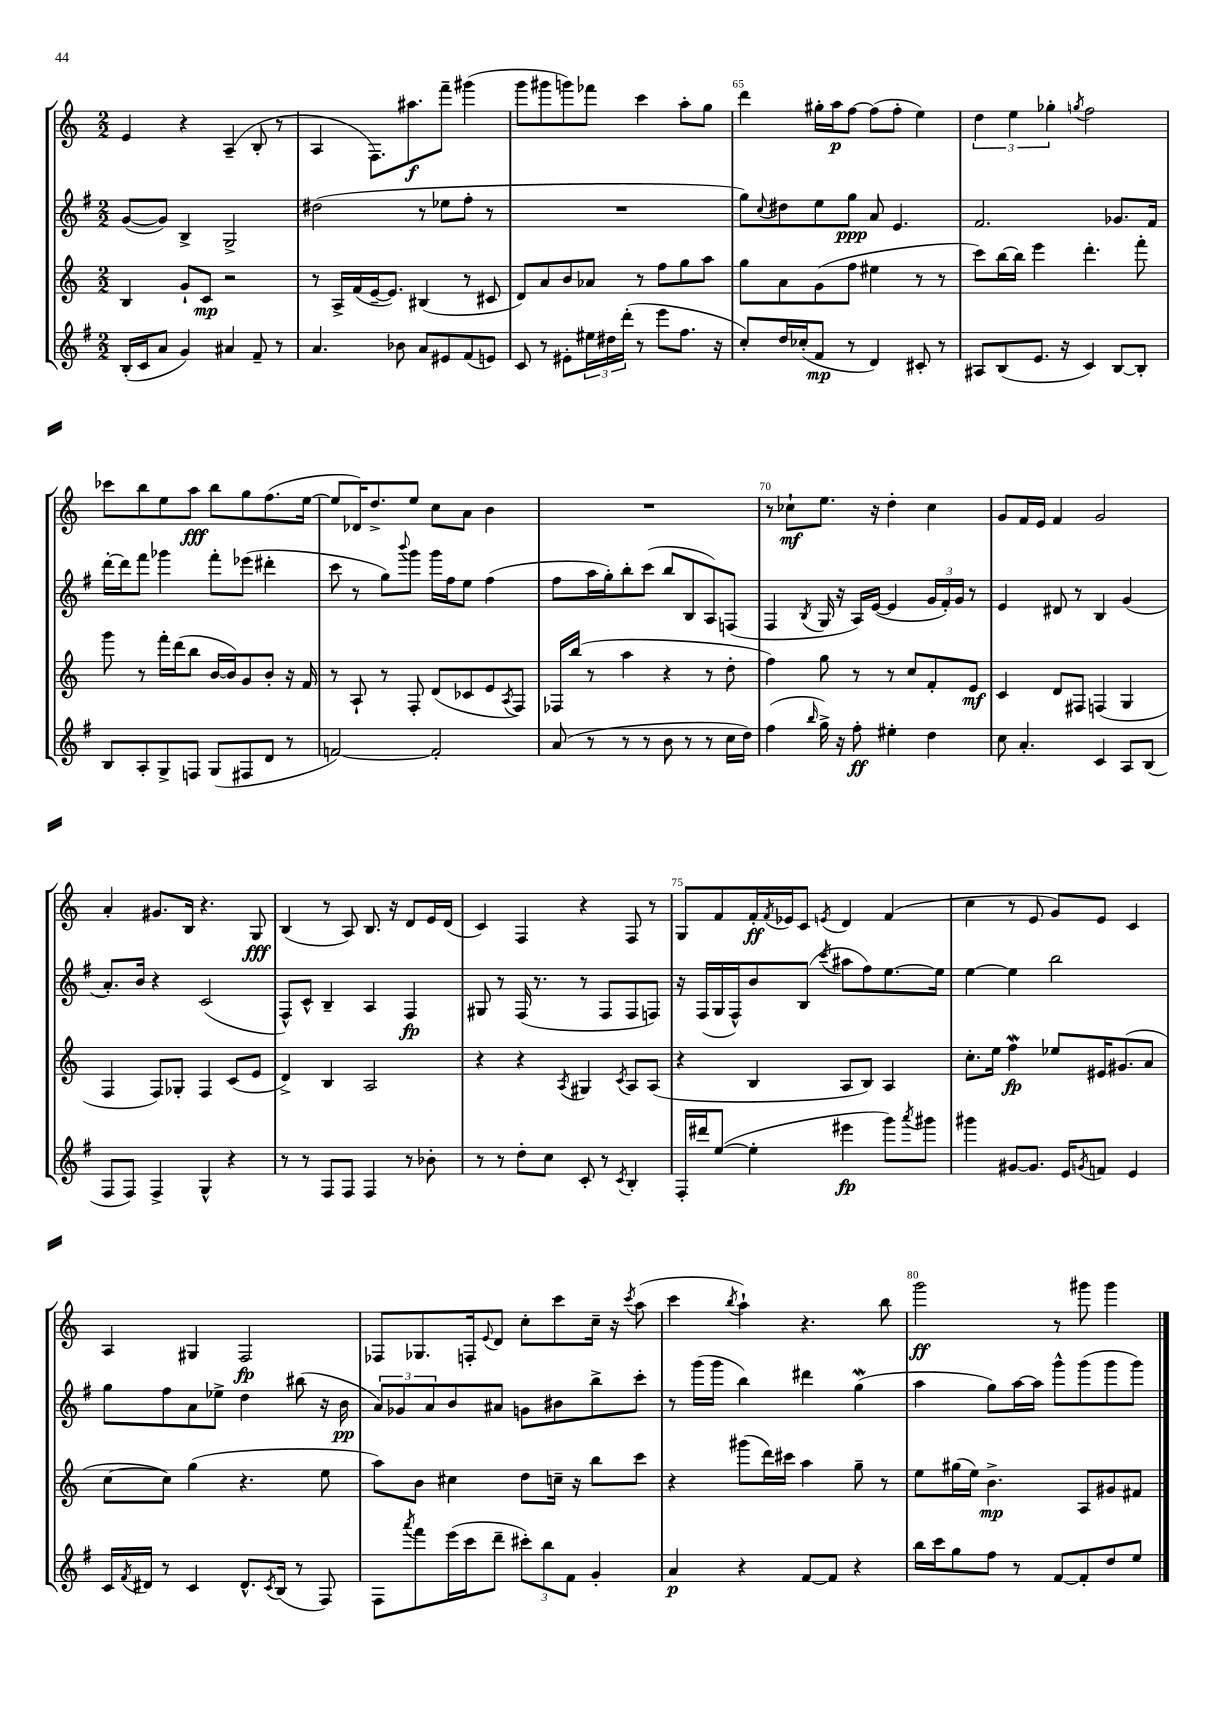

**kern	**dynam	**kern	**dynam	**kern	**dynam	**kern	**dynam
*part4	*part4	*part3	*part3	*part2	*part2	*part1	*part1
*staff4	*staff4	*staff3	*staff3	*staff2	*staff2	*staff1	*staff1
*clefG2	*	*clefG2	*	*clefG2	*	*clefG2	*
*k[f#]	*	*k[]	*	*k[f#]	*	*k[]	*
*M2/2	*	*M2/2	*	*M2/2	*	*M2/2	*
=62	=62	=62	=62	=62	=62	=62	=62
(16B'/LL	.	4B/	.	([8g/L	.	4e/	.
16c/J	.	.	.	.	.	.	.
8a/J	.	.	.	8g/J])	.	.	.
4g/)	.	8g`/L	.	4B^/	.	4r	.
.	.	8c/J	mp	.	.	.	.
4a#X/	.	2r	.	2G^/	.	(4A~/	.
8f#~/	.	.	.	.	.	8B'/	.
8r	.	.	.	.	.	8r	.
=63	=63	=63	=63	=63	=63	=63	=63
4.a/	.	8r	.	(2dd#X\	.	4A/	.
.	.	16A^/LL	.	.	.	.	.
.	.	(16f/	.	.	.	.	.
.	.	[16e~/J	.	.	.	8.F\L)	.
.	.	8.e/J])	.	.	.	.	.
8b-X\	.	.	.	.	.	.	.
.	.	.	.	.	.	8.aa#X\	f
8a/L	.	(4B#X/	.	8r	.	.	.
8e#X/	.	.	.	8ee-X\L	.	8fff~\J	.
(8f#/	.	8r	.	8ff#'\J	.	(4ggg#X\	.
8en/J)	.	8c#X/	.	8r	.	.	.
=64	=64	=64	=64	=64	=64	=64	=64
8c/	.	8d/L)	.	1r	.	8ggg\L	.
8r	.	8a/	.	.	.	8ggg#X\	.
8e#X'\L	.	8b/	.	.	.	8gggn\)	.
24ee#X\L	.	8a-X/J	.	.	.	8fff-X\J	.
24dd#X\	.	.	.	.	.	.	.
(24ddd'\JJ	.	.	.	.	.	.	.
8r	.	8r	.	.	.	4ccc\	.
8eee\L	.	8ff\L	.	.	.	.	.
8.ff#\J	.	8gg\	.	.	.	8aa'\L	.
.	.	8aa\J	.	.	.	8gg\J	.
16r	.	.	.	.	.	.	.
=65	=65	=65	=65	=65	=65	=65	=65
8cc'/L)	.	8gg\L	.	8gg\L)	.	4ddd\	.
.	.	.	.	8qqcc/	.	.	.
16dd/L	.	8a\	.	8dd#X\	.	.	.
(16cc-X'/J	.	.	.	.	.	.	.
8f#/J	mp	(8g\	.	8ee\	.	16gg#X'\LL	.
.	.	.	.	.	.	16aa\J	p
8r	.	8ff\J	.	8gg\J	ppp	[8ff\J	.
4d/)	.	4ee#X\	.	8a/	.	(8ff\L]	.
.	.	.	.	4.e/	.	8ff'\J	.
8c#X'/	.	8r	.	.	.	4ee\)	.
8r	.	8r	.	.	.	.	.
=66	=66	=66	=66	=66	=66	=66	=66
8A#X/L	.	8ccc\L)	.	2.f#/	.	6dd\	.
(8B/	.	[16bb\L	.	.	.	.	.
.	.	.	.	.	.	6ee\	.
.	.	16bb\JJ]	.	.	.	.	.
8.e/J	.	4eee\	.	.	.	.	.
.	.	.	.	.	.	6gg-X'\	.
16r	.	.	.	.	.	.	.
.	.	.	.	.	.	8qggn/	.
4c/)	.	4.ddd'\	.	.	.	2ff\	.
[8B/L	.	.	.	8.g-X/L	.	.	.
8B'/J]	.	8fff'\	.	.	.	.	.
.	.	.	.	16f#/Jk	.	.	.
!!LO:LB:g=z
=67	=67	=67	=67	=67	=67	=67	=67
8B/L	.	8ggg\	.	[16ddd'\LL	.	8ccc-X\L	.
.	.	.	.	16ddd\J]	.	.	.
8A'/	.	8r	.	8fff#\J	.	8bb\	.
8G^/	.	16fff'\LL	.	4ggg-X\	.	8ee\	.
.	.	(16ddd\J	.	.	.	.	.
8Fn/J	.	8bb\J	.	.	.	8aa\J	fff
(8G/L	.	[16b/LL	.	8fff#'\L	.	8bb\L	.
.	.	16b/J])	.	.	.	.	.
8F#X/	.	8g/	.	(8eee-X\J	.	8gg\	.
8d/J	.	8b'/J	.	4ddd#X'\	.	(8.ff\	.
8r	.	16r	.	.	.	.	.
.	.	16f/	.	.	.	[16ee\Jk	.
=68	=68	=68	=68	=68	=68	=68	=68
[2fn/)	.	8r	.	8ccc\	.	8ee/L]	.
.	.	8A`/	.	8r	.	16d-X/K)	.
.	.	.	.	.	.	8.dd^/	.
.	.	8r	.	8gg\L)	.	.	.
.	.	.	.	8qqbbb/	.	.	.
.	.	8F'/	.	8ggg\J	.	8ee/J	.
2f'/]	.	(8d/L	.	16ggg\LL	.	8cc\L	.
.	.	.	.	16ff#\J	.	.	.
.	.	8c-X/	.	8ee\J	.	8a\J	.
.	.	8e/	.	(4ff#\	.	4b\	.
.	.	8qA/	.	.	.	.	.
.	.	8F/J)	.	.	.	.	.
=69	=69	=69	=69	=69	=69	=69	=69
(8a/	.	16F-X/LL	.	8ff#\L	.	1r	.
.	.	(16bb/JJ	.	.	.	.	.
8r	.	8r	.	16aa\L	.	.	.
.	.	.	.	16gg'\J)	.	.	.
8r	.	4aa\	.	8bb'\	.	.	.
8r	.	.	.	(8ccc\J	.	.	.
8b\	.	4r	.	8bb/L	.	.	.
8r	.	.	.	8B/	.	.	.
8r	.	8r	.	8A/)	.	.	.
16cc\LL	.	8dd'\	.	(8Fn/J	.	.	.
16dd\JJ)	.	.	.	.	.	.	.
=70	=70	=70	=70	=70	=70	=70	=70
(4ff#\	.	4ff\)	.	4F#/	.	8r	.
.	.	.	.	.	.	8cc-X`\L	mf
16qqbb/	.	.	.	8qB/	.	.	.
16gg^\)	.	8gg\	.	16G/	.	8.ee\J	.
16r	.	.	.	16r	.	.	.
8ff#'\	ff	8r	.	16A/LL)	.	.	.
.	.	.	.	([16e/JJ	.	16r	.
4ee#X'\	.	8r	.	4e/]	.	4dd'\	.
.	.	8cc/L	.	.	.	.	.
4dd\	.	8f'/	.	24g/LL	.	4cc-\	.
.	.	.	.	24f#'/)	.	.	.
.	.	.	.	24g/JJ	.	.	.
.	.	8e/J	mf	8r	.	.	.
=71	=71	=71	=71	=71	=71	=71	=71
8cc\	.	4c/	.	4e/	.	8g/L	.
4.a'/	.	.	.	.	.	16f/L	.
.	.	.	.	.	.	16e/JJ	.
.	.	8d/L	.	8d#X/	.	4f/	.
.	.	8F#X/J	.	8r	.	.	.
4c/	.	(4Fn/	.	4B/	.	2g/	.
8A/L	.	4G/	.	(4g/	.	.	.
(8B/J	.	.	.	.	.	.	.
!!LO:LB:g=z
=72	=72	=72	=72	=72	=72	=72	=72
8F#/L	.	4F/	.	8.a'/L)	.	4a'/	.
8F#/J)	.	.	.	.	.	.	.
.	.	.	.	16b/Jk	.	.	.
4F#^/	.	8F/L)	.	4r	.	8.g#X/L	.
.	.	8G-X'/J	.	.	.	.	.
.	.	.	.	.	.	16B/Jk	.
4G^^/	.	4F/	.	(2c/	.	4.r	.
4r	.	(8c/L	.	.	.	.	.
.	.	8e/J	.	.	.	8G/	fff
=73	=73	=73	=73	=73	=73	=73	=73
8r	.	4d^/)	.	8F#^^/L)	.	(4B/	.
8r	.	.	.	8c^^/J	.	.	.
8F#/L	.	4B/	.	4B~/	.	8r	.
8F#/J	.	.	.	.	.	8A/)	.
4F#/	.	2A/	.	4A/	.	8.B/	.
.	.	.	.	.	.	16r	.
8r	.	.	.	4F#/	fp	8d/L	.
8b-X'\	.	.	.	.	.	16e/L	.
.	.	.	.	.	.	(16d/JJ	.
=74	=74	=74	=74	=74	=74	=74	=74
8r	.	4r	.	8G#X/	.	4c/)	.
8r	.	.	.	8r	.	.	.
8dd'\L	.	4r	.	(16F#/	.	4F/	.
.	.	.	.	8.r	.	.	.
8cc\J	.	.	.	.	.	.	.
.	.	8qA/	.	.	.	.	.
8c'/	.	4G#X/	.	8r	.	4r	.
8r	.	.	.	8F#/L	.	.	.
8qc/	.	8qc/	.	.	.	.	.
4B'/	.	8A/L	.	8F#/	.	8F/	.
.	.	(8A/J	.	8Fn/J)	.	8r	.
=75	=75	=75	=75	=75	=75	=75	=75
16F#'/LL	.	4r	.	16r	.	8G/L	.
16ddd#X/J	.	.	.	(16F#/LL	.	.	.
([8ee/J	.	.	.	16G/	.	8f/	.
.	.	.	.	16F#^^/J)	.	.	.
4ee'\]	.	4B/	.	8b/	.	16f'/L	ff
.	.	.	.	.	.	8qf/	.
.	.	.	.	.	.	16e-X/J	.
.	.	.	.	(8B/J	.	8c/J	.
.	.	.	.	8qccc/	.	8qen/	.
4eee#X\	fp	8A/L	.	8aa#X\L	.	4d/	.
.	.	8B/J)	.	8ff#\)	.	.	.
8ggg\L)	.	4A/	.	[8.ee\	.	(4f/	.
8qaaa/	.	.	.	.	.	.	.
8ggg#X\J	.	.	.	.	.	.	.
.	.	.	.	16ee\Jk]	.	.	.
=76	=76	=76	=76	=76	=76	=76	=76
4ggg#X\	.	8.cc'\L	.	[4ee\	.	4cc\	.
.	.	16ee\Jk	.	.	.	.	.
[8g#X/L	.	4ffw\	fp	4ee\]	.	8r	.
8.g#/J]	.	.	.	.	.	8e/	.
.	.	8ee-X/L	.	2bb\	.	8g/L)	.
16e/KL	.	.	.	.	.	.	.
8qgn/	.	.	.	.	.	.	.
8fn/J	.	16e#X/K	.	.	.	8e/J	.
.	.	(8.g#X/	.	.	.	.	.
4e/	.	.	.	.	.	4c/	.
.	.	8a/J	.	.	.	.	.
!!LO:LB:g=z
=77	=77	=77	=77	=77	=77	=77	=77
16c/LL	.	[8cc\L	.	8gg\L	.	4A/	.
8qf#/	.	.	.	.	.	.	.
16d#X/JJ	.	.	.	.	.	.	.
8r	.	8cc\J])	.	8ff#\	.	.	.
4c/	.	(4gg\	.	8a\	.	4G#X/	.
.	.	.	.	8ee-X^\J	.	.	.
8.d#^^/L	.	4.r	.	4dd\	.	2F/	fp
8qc/	.	.	.	.	.	.	.
(16B/Jk	.	.	.	.	.	.	.
8r	.	.	.	(8bb#X\	.	.	.
8F#/)	.	8ee\	.	16r	.	.	.
.	.	.	.	16b\	pp	.	.
=78	=78	=78	=78	=78	=78	=78	=78
8F#\L	.	8aa\L)	.	12a/L)	.	8F-X/L	.
.	.	.	.	12g-X/	.	.	.
8qaaa/	.	.	.	.	.	.	.
8fff#\	.	8b\J	.	.	.	8.G-X/	.
.	.	.	.	12a/	.	.	.
(16eee\L	.	4cc#X\	.	8b/	.	.	.
16ccc\J	.	.	.	.	.	16Fn'/k	.
.	.	.	.	.	.	8qqe/	.
8ddd~\J	.	.	.	8a#X/J	.	8d/J	.
12ccc#X'\L)	.	8dd\L	.	8gn\L	.	8cc'\L	.
12bb\	.	.	.	.	.	.	.
.	.	16ccn~\Jk	.	8b#X\	.	8ccc\	.
12f#\J	.	.	.	.	.	.	.
.	.	16r	.	.	.	.	.
4g'/	.	8bb\L	.	8bb^\	.	16cc~\Jk	.
.	.	.	.	.	.	16r	.
.	.	.	.	.	.	8qccc/	.
.	.	8ccc\J	.	8ccc'\J	.	(8aa\	.
=79	=79	=79	=79	=79	=79	=79	=79
4a/	p	4r	.	8r	.	4ccc\	.
.	.	.	.	(16ggg\LL	.	.	.
.	.	.	.	16ggg\JJ	.	.	.
.	.	.	.	.	.	8qbb/	.
4r	.	(8ggg#X\L	.	4bb\)	.	4aa`\)	.
.	.	16ddd\L)	.	.	.	.	.
.	.	16ccc#X\JJ	.	.	.	.	.
[8f#/L	.	4aa\	.	4ddd#X\	.	4.r	.
8f#/J]	.	.	.	.	.	.	.
4r	.	8gg~\	.	(4ggw\	.	.	.
.	.	8r	.	.	.	8bb\	.
=80	=80	=80	=80	=80	=80	=80	=80
16bb\LL	.	8ee\L	.	4aa\	.	2ggg\	ff
16ccc\J	.	.	.	.	.	.	.
8gg\	.	(16gg#X\L	.	.	.	.	.
.	.	16ee\JJ)	.	.	.	.	.
8ff#\J	.	4.b^\	mp	8gg\L)	.	.	.
8r	.	.	.	[16aa\L	.	.	.
.	.	.	.	16aa\JJ]	.	.	.
[8f#/L	.	.	.	8ggg^^\L	.	8r	.
8f#'/]	.	8A/L	.	(8ggg\	.	8ggg#X\	.
8dd/	.	8g#X/	.	8ggg\	.	4ggg#\	.
8ee/J	.	8f#X/J	.	8ggg\J)	.	.	.
==	==	==	==	==	==	==	==
*-	*-	*-	*-	*-	*-	*-	*-
